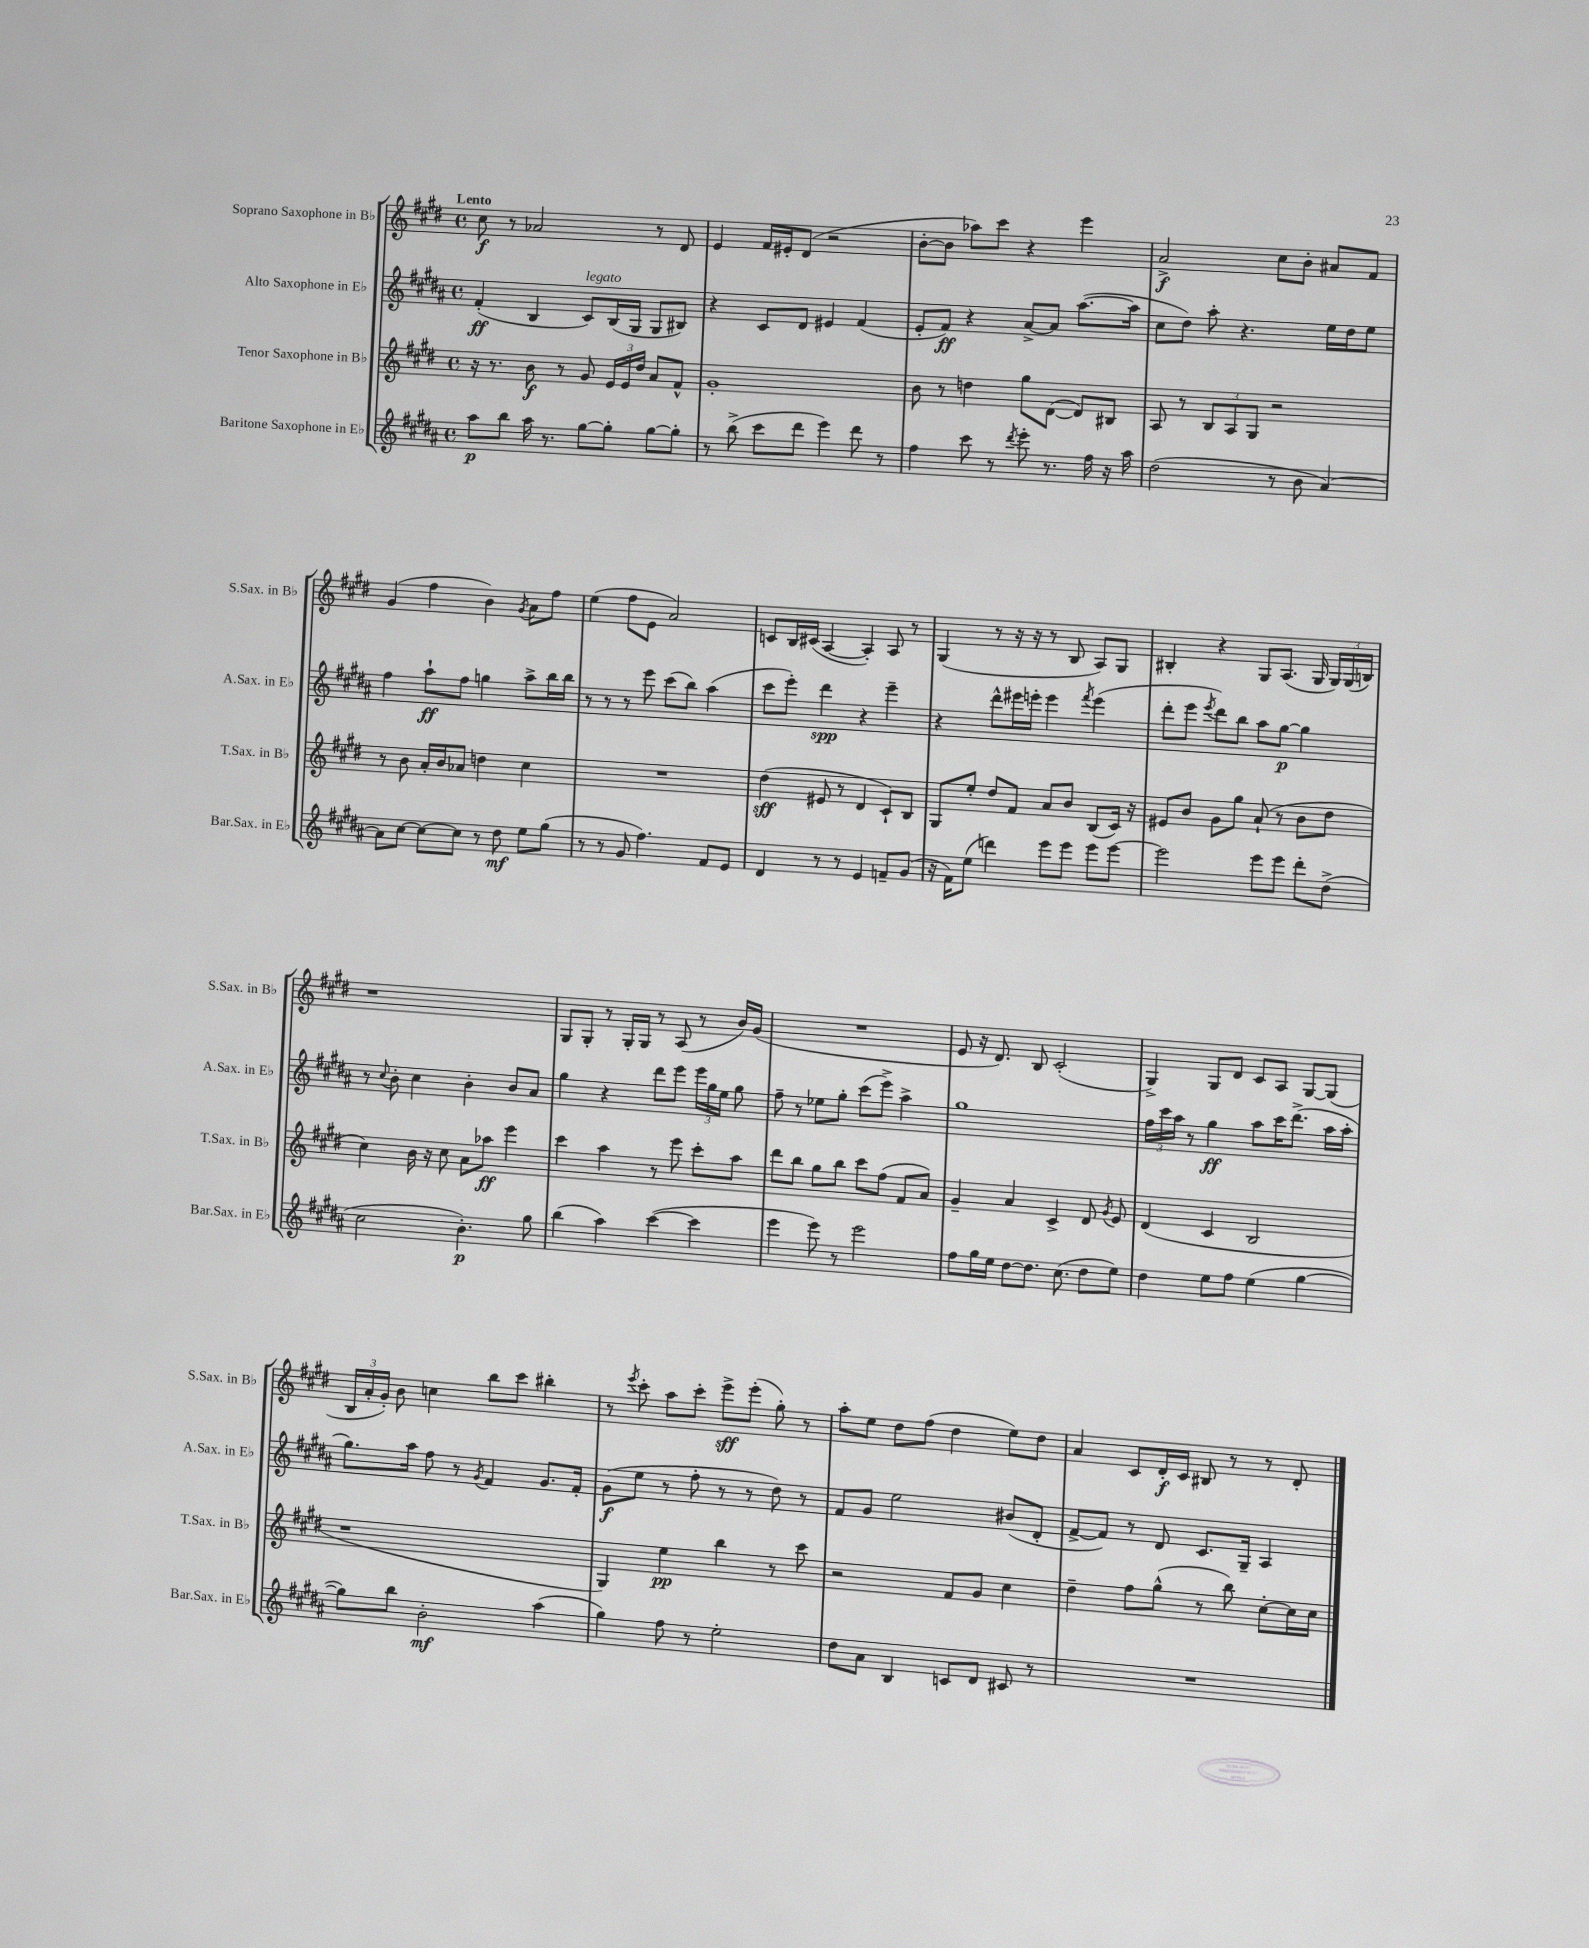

**kern	**dynam	**kern	**dynam	**kern	**dynam	**kern	**dynam
*part4	*part4	*part3	*part3	*part2	*part2	*part1	*part1
*staff4	*staff4	*staff3	*staff3	*staff2	*staff2	*staff1	*staff1
*I"Baritone Saxophone in E♭	*	*I"Tenor Saxophone in B♭	*	*I"Alto Saxophone in E♭	*	*I"Soprano Saxophone in B♭	*
*I'Bar.Sax. in E♭	*	*I'T.Sax. in B♭	*	*I'A.Sax. in E♭	*	*I'S.Sax. in B♭	*
*clefG2	*	*clefG2	*	*clefG2	*	*clefG2	*
*k[f#c#g#d#a#]	*	*k[f#c#g#d#]	*	*k[f#c#g#d#a#]	*	*k[f#c#g#d#]	*
*M4/4	*	*M4/4	*	*M4/4	*	*M4/4	*
*met(c)	*	*met(c)	*	*met(c)	*	*met(c)	*
=1	=1	=1	=1	=1	=1	=1	=1
!	!	!	!	!	!	!LO:TX:a:B:t=Lento	!
8aa#\L	p	16r	.	(4f#'/	ff	8cc#\	f
.	.	8.r	.	.	.	.	.
8bb\J	.	.	.	.	.	8r	.
16aa#\	.	8b\	f	4B/	.	2a-X/	.
8.r	.	.	.	.	.	.	.
.	.	8r	.	.	.	.	.
!	!	!	!	!LO:TX:a:i:t=legato	!	!	!
[8gg#\L	.	8g#/	.	8c#/L)	.	.	.
8gg#'\J]	.	24e/LL	.	(16B/L	.	.	.
.	.	24e/	.	.	.	.	.
.	.	.	.	16G#/JJ	.	.	.
.	.	24dd#/JJ	.	.	.	.	.
[8gg#\L	.	8a/L	.	8G#/L	.	8r	.
8gg#'\J]	.	8f#^^/J	.	8B#X/J)	.	8d#/	.
=2	=2	=2	=2	=2	=2	=2	=2
8r	.	1g#'	.	4r	.	4e/	.
(8bb^\	.	.	.	.	.	.	.
8ccc#\L	.	.	.	8c#/L	.	16f#/LL	.
.	.	.	.	.	.	16e#X'/J	.
8ddd#\J	.	.	.	8d#/J	.	(8d#/J	.
4eee\)	.	.	.	4e#X/	.	2r	.
8ddd#\	.	.	.	(4f#/	.	.	.
8r	.	.	.	.	.	.	.
=3	=3	=3	=3	=3	=3	=3	=3
4ff#\	.	8b\	.	8e'/L	.	[8b'\L	.
.	.	8r	.	8f#/J)	ff	8b\J]	.
8ccc#\	.	4ddn\	.	4r	.	8aa-X\L)	.
8r	.	.	.	.	.	8ccc#\J	.
8qddd#/	.	.	.	.	.	.	.
8eee'\	.	8gg#\L	.	[8a#^/L	.	4r	.
8.r	.	([8d#\J	.	8a#/J]	.	.	.
.	.	8d#/L])	.	([8.aa#\L	.	4eee\	.
16ff#\	.	.	.	.	.	.	.
16r	.	8B#X/J	.	.	.	.	.
16aa#\	.	.	.	16aa#\Jk]	.	.	.
=4	=4	=4	=4	=4	=4	=4	=4
(2dd#\	.	8A/	.	8cc#\L	.	2a^/	f
.	.	8r	.	8dd#\J)	.	.	.
.	.	12B/L	.	8aa#'\	.	.	.
.	.	12A/	.	.	.	.	.
.	.	.	.	4.r	.	.	.
.	.	12G#/J	.	.	.	.	.
8r	.	2r	.	.	.	8cc#\L	.
8b\	.	.	.	.	.	8b'\J	.
[4a#/)	.	.	.	16ee\LL	.	8a#X/L	.
.	.	.	.	16dd#\J	.	.	.
.	.	.	.	8ee\J	.	8f#/J	.
!!LO:LB:g=z
=5	=5	=5	=5	=5	=5	=5	=5
8a#\L]	.	8r	.	4ff#\	.	(4g#/	.
[8cc#\J	.	8b\	.	.	.	.	.
8cc#\L_	.	16a'/LL	.	8aa#`\L	ff	4ff#\	.
.	.	16b/J	.	.	.	.	.
8cc#\J]	.	8a-X/J	.	8ff#\J	.	.	.
8r	.	4ddn\	.	4ggn\	.	4b\)	.
8dd#\	mf	.	.	.	.	.	.
.	.	.	.	.	.	8qg#/	.
8ee\L	.	4cc#\	.	8aa#^\L	.	8a\L	.
(8gg#\J	.	.	.	16bb\L	.	8ff#\J	.
.	.	.	.	16bb\JJ	.	.	.
=6	=6	=6	=6	=6	=6	=6	=6
8r	.	1r	.	8r	.	(4ee\	.
8r	.	.	.	8r	.	.	.
8g#/	.	.	.	8r	.	8ff#\L	.
4.ff#\)	.	.	.	8eee\	.	8e\J	.
.	.	.	.	(8ccc#\L	.	2a/)	.
.	.	.	.	8bb\J)	.	.	.
8f#/L	.	.	.	(4aa#\	.	.	.
8e/J	.	.	.	.	.	.	.
=7	=7	=7	=7	=7	=7	=7	=7
4d#/	.	(4dd#\	sff	8ccc#\L	.	8cn/L	.
.	.	.	.	8eee'\J)	.	16B/L	.
.	.	.	.	.	.	(16c#X/JJ	.
8r	.	8e#X/	.	4ddd#\	spp	[4A/	.
8r	.	8r	.	.	.	.	.
4e/	.	4d#/	.	4r	.	4A'/])	.
8fn~/L	.	8c#`/L)	.	4eee~\	.	8A/	.
(8g#/J	.	8B/J	.	.	.	8r	.
=8	=8	=8	=8	=8	=8	=8	=8
16r	.	8G#/L	.	4r	.	(4G#/	.
16f#\KL)	.	.	.	.	.	.	.
(8ee\J	.	8ee'/J	.	.	.	.	.
4dddn\)	.	8dd#/L	.	8ddd#^^\L	.	8r	.
.	.	8f#/J	.	16eee#X\L	.	16r	.
.	.	.	.	16eeen'\JJ	.	16r	.
8eee\L	.	8a/L	.	4eee\	.	8r	.
8eee\J	.	8b/J	.	.	.	8B/	.
.	.	.	.	8qfff#/	.	.	.
8eee\L	.	(8B/L	.	(4eee\	.	8A/L)	.
[8eee\J	.	16c#/Jk)	.	.	.	8G#/J	.
.	.	16r	.	.	.	.	.
=9	=9	=9	=9	=9	=9	=9	=9
2eee\]	.	8e#X/L	.	8ddd#'\L	.	4B#X'/	.
.	.	8b/J	.	8eee\J	.	.	.
.	.	.	.	8qeee/	.	.	.
.	.	8g#\L	.	8ddd#\L)	.	4r	.
.	.	8gg#\J	.	8bb\J	.	.	.
8eee\L	.	(8a`/	.	8aa#\L	.	8G#/L	.
8eee\J	.	8r	.	[8gg#\J	p	(8.A/J	.
8ddd#'\L	.	8b\L	.	4gg#\]	.	.	.
.	.	.	.	.	.	16G#/	.
(8dd#^\J	.	8dd#\J	.	.	.	24G#/LL)	.
.	.	.	.	.	.	(24G#/	.
.	.	.	.	.	.	24Bn/JJ)	.
!!LO:LB:g=z
=10	=10	=10	=10	=10	=10	=10	=10
2cc#\	.	4cc#\)	.	8r	.	1r	.
.	.	.	.	8qqcc#/	.	.	.
.	.	.	.	8b'\	.	.	.
.	.	16b\	.	4cc#\	.	.	.
.	.	16r	.	.	.	.	.
.	.	8cc#\	.	.	.	.	.
4.b'\)	p	8a\L	.	4b'\	.	.	.
.	.	8aa-X\J	ff	.	.	.	.
.	.	4eee\	.	8b/L	.	.	.
8gg#\	.	.	.	8a#/J	.	.	.
=11	=11	=11	=11	=11	=11	=11	=11
(4bb\	.	4ccc#\	.	4gg#\	.	8G#/L	.
.	.	.	.	.	.	8G#'/J	.
4aa#\)	.	4aa\	.	4r	.	8r	.
.	.	.	.	.	.	16G#'/LL	.
.	.	.	.	.	.	16G#/JJ	.
([4ccc#\	.	8r	.	8ddd#\L	.	8r	.
.	.	8eee\	.	8eee\J	.	(8A/	.
4ccc#\]	.	8ccc#'\L	.	24eee\LL	.	8r	.
.	.	.	.	24gg#\	.	.	.
.	.	.	.	24ee\JJ	.	.	.
.	.	8aa\J	.	8gg#\	.	16b/LL)	.
.	.	.	.	.	.	(16g#/JJ	.
=12	=12	=12	=12	=12	=12	=12	=12
4eee\	.	8ddd#\L	.	8ff#~\	.	1r	.
.	.	8bb\J	.	8r	.	.	.
8eee\)	.	8gg#\L	.	8ee-X\L	.	.	.
8r	.	8bb\J	.	8gg#'\J	.	.	.
2eee\	.	8ccc#\L	.	(8ccc#\L	.	.	.
.	.	(8ff#\J	.	8eee^\J)	.	.	.
.	.	8f#/L	.	4aa#^\	.	.	.
.	.	8a/J)	.	.	.	.	.
=13	=13	=13	=13	=13	=13	=13	=13
8ff#\L	.	4g#~/	.	1gg#	.	8e/	.
16gg#\L	.	.	.	.	.	16r	.
16ee\JJ	.	.	.	.	.	8.d#/)	.
[8dd#\L	.	4a/	.	.	.	.	.
8.dd#\J]	.	.	.	.	.	8B/	.
.	.	4c#^/	.	.	.	(2c#'/	.
(8.cc#\	.	.	.	.	.	.	.
8dd#\L	.	8d#/	.	.	.	.	.
.	.	8qg#/	.	.	.	.	.
8ee\J)	.	8e/	.	.	.	.	.
=14	=14	=14	=14	=14	=14	=14	=14
4dd#\	.	(4d#/	.	24ff#\LL	.	4G#^/)	.
.	.	.	.	24ccc#\	.	.	.
.	.	.	.	24aa#\JJ	.	.	.
.	.	.	.	8r	.	.	.
8ee\L	.	4c#/	.	4gg#\	ff	8G#/L	.
8ff#\J	.	.	.	.	.	8d#/J	.
(4ee\	.	2B/	.	8aa#\L	.	8c#/L	.
.	.	.	.	16ccc#\K	.	8A/J	.
.	.	.	.	(8.ddd#^\J	.	.	.
[4gg#\	.	.	.	.	.	[8G#/L	.
.	.	.	.	16aa#\LL	.	(8G#/J]	.
.	.	.	.	16aa#'\JJ	.	.	.
!!LO:LB:g=z
=15	=15	=15	=15	=15	=15	=15	=15
8gg#\L])	.	1r	.	8.gg#\L)	.	24B/LL	.
.	.	.	.	.	.	24a'/	.
.	.	.	.	.	.	24g#'/JJ)	.
8bb\J	.	.	.	.	.	8b\	.
.	.	.	.	16aa#\Jk	.	.	.
2b'\	mf	.	.	8ff#\	.	4ccn\	.
.	.	.	.	8r	.	.	.
.	.	.	.	8qg#/	.	.	.
.	.	.	.	4f#/	.	8bb\L	.
.	.	.	.	.	.	8ccc#\J	.
(4aa#\	.	.	.	8.g#/L	.	4bb#X'\	.
.	.	.	.	16f#'/Jk	.	.	.
=16	=16	=16	=16	=16	=16	=16	=16
4gg#\)	.	4G#/)	.	(8g#\L	f	8r	.
.	.	.	.	.	.	8qeee/	.
.	.	.	.	8ee\J	.	8ccc#'\	.
8ff#\	.	4ee\	pp	8r	.	8aa\L	.
8r	.	.	.	8ff#'\	.	8ccc#'\J	.
2ee'\	.	4bb\	.	8r	.	8eee^\L	sff
.	.	.	.	8r	.	(8eee'\J	.
.	.	8r	.	8dd#\)	.	8gg#'\)	.
.	.	8ccc#\	.	8r	.	8r	.
=17	=17	=17	=17	=17	=17	=17	=17
8dd#\L	.	2r	.	8f#/L	.	8aa'\L	.
8a#\J	.	.	.	8g#/J	.	8ee\J	.
4B/	.	.	.	2ee\	.	8dd#\L	.
.	.	.	.	.	.	(8ff#\J	.
8cn/L	.	8f#/L	.	.	.	4dd#\	.
8d#/J	.	8g#/J	.	.	.	.	.
8c#X/	.	4cc#\	.	(8b#X/L	.	8ee\L)	.
8r	.	.	.	8d#'/J	.	8dd#\J	.
=18	=18	=18	=18	=18	=18	=18	=18
1r	.	4dd#~\	.	[8f#^/L	.	4a/	.
.	.	.	.	8f#/J])	.	.	.
.	.	8ff#\L	.	8r	.	8c#/L	.
.	.	(8gg#^^\J	.	8d#/	.	16d#'/L	f
.	.	.	.	.	.	16c#/JJ	.
.	.	8r	.	8.c#/L	.	8B#X/	.
.	.	8bb\)	.	.	.	8r	.
.	.	.	.	16G#~/Jk	.	.	.
.	.	[8cc#'\L	.	4A#/	.	8r	.
.	.	16cc#\L]	.	.	.	8d#'/	.
.	.	16cc#\JJ	.	.	.	.	.
==	==	==	==	==	==	==	==
*-	*-	*-	*-	*-	*-	*-	*-
